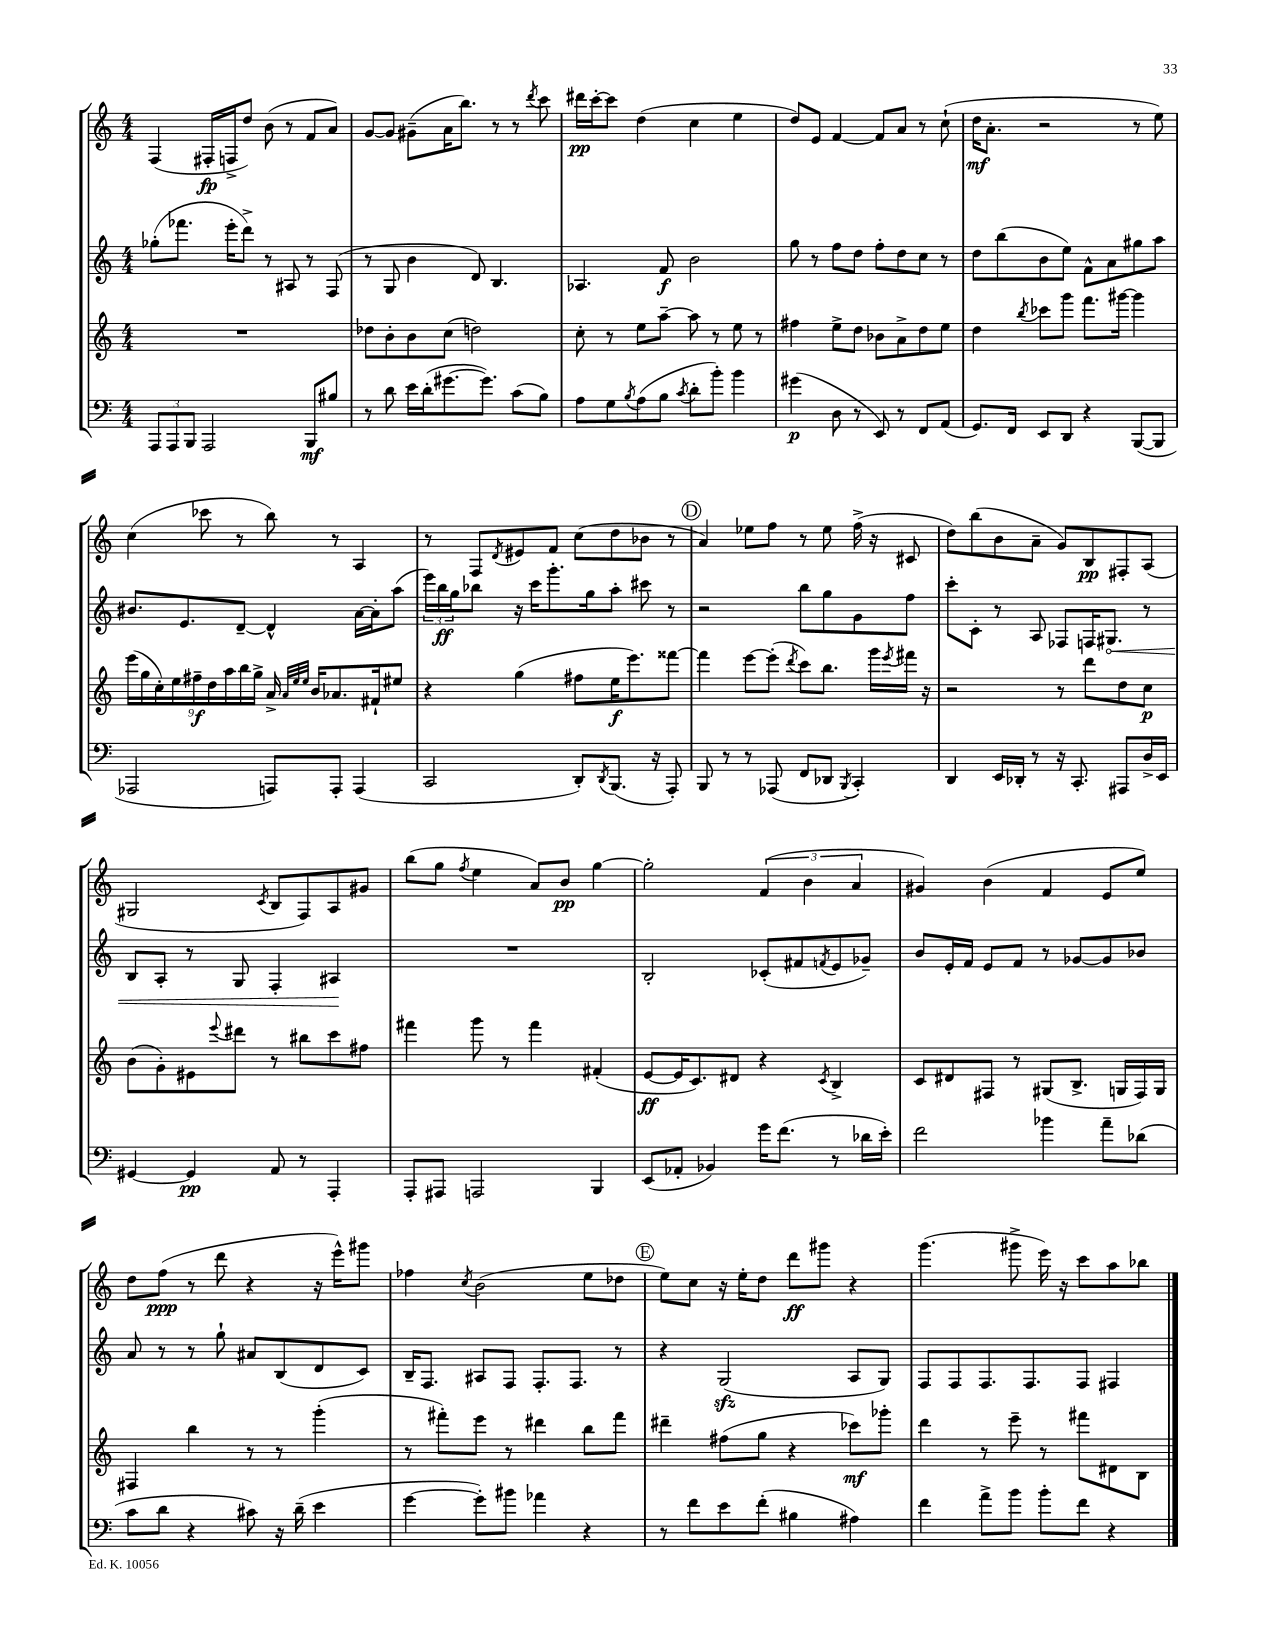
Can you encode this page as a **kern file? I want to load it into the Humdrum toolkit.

**kern	**kern	**kern	**kern
*staff4	*staff3	*staff2	*staff1
*clefF4	*clefG2	*clefG2	*clefG2
*k[]	*k[]	*k[]	*k[]
*M4/4	*M4/4	*M4/4	*M4/4
12AAA/L	1r	(8gg-'\L	(4F/
12AAA/	.	.	.
.	.	8.fff-\J	.
12BBB/J	.	.	.
2AAA/	.	.	16F#'/LL
.	.	16eee'\LK	16F^/J
.	.	8ddd^\J)	8dd/J)
.	.	8r	(8b\
.	.	8A#/	8r
8BBB/L	.	8r	8f/L
8B#/J	.	(8F/	8a/J)
=	=	=	=
8r	8dd-\L	8r	[8g/L
8d\	8b'\	8G/	8g/]J
16e\LL	8b\	4b\	(8g#~\L
(16d'\J	.	.	.
[8.g#\	(8cc\J	.	16a\K
.	.	.	8.bb\J)
.	2dd\)	8d/)	.
8.g#\]J)	.	.	.
.	.	4.B/	8r
(8c\L	.	.	8r
.	.	.	8qddd/
8B\J)	.	.	8ccc\
=	=	=	=
8A\L	8cc'\	4.A-/	16ddd#\LL
.	.	.	[16ccc'\J
8G\	8r	.	8ccc\]J
8qB/	.	.	.
(8A\	8ee\L	.	(4dd\
8B\J	[8aa~\J	8f/	.
8qc/	.	.	.
8d'\L	8aa\]	2b\	4cc\
8b'\J)	8r	.	.
4b\	8ee\	.	4ee\
.	8r	.	.
=	=	=	=
(4g#\	4ff#\	8gg\	8dd/L)
.	.	8r	8e/J
8D\	8ee^\L	8ff\L	[4f/
8r	8dd\J	8dd\J	.
8EE/)	8b-\L	8ff'\L	8f/]L
8r	8a^\	8dd\	8a/J
8FF/L	8dd\	8cc\J	8r
(8AA/J	8ee\J	8r	(8cc`\
=	=	=	=
8.GG/L)	4dd\	8dd\L	16dd\LK
.	.	.	8.a'\J
.	.	(8bb\	.
16FF/Jk	.	.	.
.	8qbb/	.	.
8EE/L	8ccc-\L	8b\	2r
8DD/J	8ggg\J	8ee\J)	.
4r	8.fff\L	8f^^\L	.
.	.	8a\	.
.	[16ggg#\Jk	.	.
([8BBB/L	4ggg#\]	8gg#\	8r
8BBB/]J	.	8aa\J	8ee\)
=	=	=	=
2AAA-/	(18eee\LL	8.b#/L	(4cc\
.	18gg\	.	.
.	18cc'\)	.	.
.	18ee\	.	.
.	.	8.e/	.
.	18ff#~\	.	.
.	.	.	8ccc-\
.	18dd\	.	.
.	18aa\	.	.
.	.	[8d~/J	8r
.	18bb\	.	.
.	18gg^\JJ	.	.
8AAA/L)	16a^/	4d^^/]	8bb\)
.	32qqa/LLL	.	.
.	32qqee/	.	.
.	32qqee/JJJ	.	.
.	16b/LK	.	.
8AAA'/J	8.a-/	.	8r
(4AAA/	.	[16a\LL	4A/
.	16f#`/k	16a'\]J	.
.	8ee#/J	(8aa\J	.
=	=	=	=
2CC/	4r	24eee\LL)	8r
.	.	24bb\	.
.	.	24gg\J	.
.	.	8bb-\J	8F/L
.	.	.	8qd/
.	(4gg\	16r	8e#/
.	.	16ccc\LK	.
.	.	8.ggg'\	8f/J
8DD'/L)	8ff#\L	.	(8cc\L
.	.	16gg\k	.
8qDD/	.	.	.
(8.BBB/J	16ee\K	8aa'\J	8dd\
.	8.eee\)	.	.
.	.	8ccc#\	8b-\J
16r	.	.	.
8AAA'/)	[8fff##\J	8r	8r
=	=	=	=
8BBB/	4fff##\]	2r	4a/)
8r	.	.	.
8r	[8eee\L	.	8ee-\L
(8AAA-/	(8eee'\]J	.	8ff\J
.	8qddd/	.	.
8FF/L	8ccc\L)	8bb\L	8r
8DD-/J	8.bb\J	8gg\	8ee-\
8qBBB/	.	.	.
4CC'/)	.	8g\	(16ff^\
.	16ggg\LL	.	16r
.	8qeee/	.	.
.	16fff#\JJ	8ff\J	8c#/
.	16r	.	.
=	=	=	=
4DD/	2r	8ccc'\L	8dd\L)
.	.	8c'\J	(8bb\
16EE/LL	.	8r	8b\
16DD-'/JJ	.	.	.
8r	.	8A/	8a~\J
16r	8r	8F-/L	8g/L)
8.CC'/	.	.	.
.	8ddd\L	16F/K	8B/
.	.	8.G#/J	.
8AAA#/L	8dd\	.	8F#'/
16D^/L	8cc\J	8r	(8A/J
16EE/JJ	.	.	.
=	=	=	=
[4GG#/	(8b\L	8B/L	2G#/
.	8g'\)	8A'/J	.
4GG#/]	8e#\	8r	.
.	8qqeee/	.	.
.	8ddd#\J	8G/	.
.	.	.	8qc/
8AA/	8r	4F'/	8B/L
8r	8bb#\L	.	8F/)
4AAA'/	8ccc\	4A#/	8A/
.	8ff#\J	.	8g#/J
=	=	=	=
8AAA'/L	4fff#\	1r	(8bb\L
8AAA#/J	.	.	8gg\J
.	.	.	8qff/
2AAA/	8ggg\	.	4ee\
.	8r	.	.
.	4fff#\	.	8a/L)
.	.	.	8b/J
4BBB/	(4f#'/	.	[4gg\
=	=	=	=
(8EE/L	[8e/L	2B'/	2gg'\]
8AA-'/J	16e/]K	.	.
.	8.c/)	.	.
4BB-/)	.	.	.
.	8d#/J	.	.
16g\LK	4r	(8c-'/L	(6f/
(8.f\J	.	.	.
.	.	8f#/	.
.	.	.	6b\
.	8qc/	8qf/	.
8r	4B^/	8e/	.
.	.	.	6a/
16d-\LL	.	8g-~/J)	.
16e'\JJ)	.	.	.
=	=	=	=
2f\	8c/L	8b/L	4g#/)
.	8d#/	16e'/L	.
.	.	16f/JJ	.
.	8F#/J	8e/L	(4b\
.	8r	8f/J	.
4b-\	(8G#/L	8r	4f/
.	8.B^/J	[8g-/L	.
8a~\L	.	8g-/]	8e/L
.	16G/LL	.	.
(8d-\J	16F#/)	8b-/J	8ee/J)
.	16G/JJ	.	.
=	=	=	=
8c\L	4F#/	8a/	8dd\L
8d\J	.	8r	(8ff\J
4r	4bb\	8r	8r
.	.	8gg`\	8ddd\
8c#\)	8r	8a#/L	4r
16r	8r	(8B/	.
(16d~\	.	.	.
4e\	(4ggg'\	8d/	16r
.	.	.	16eee^^\LK)
.	.	8c/J)	8ggg#\J
=	=	=	=
[4g\	8r	16B~/LK	4ff-\
.	.	8.F/J	.
.	8fff#'\L)	.	.
.	.	.	8qcc/
8g'\]L)	8eee\J	8A#/L	(2b\
8b#\J	8r	8F/J	.
4a-\	4ddd#\	8.F'/L	.
.	.	8.F/J	.
4r	8bb\L	.	8ee\L
.	8fff#\J	8r	8dd-\J
=	=	=	=
8r	4ddd#~\	4r	8ee\L)
8f\L	.	.	8cc\J
8e\	(8ff#\L	(2G/	16r
.	.	.	16ee'\LK
(8f'\J	8gg\J	.	8dd\J
4B#\	4r	.	8ddd\L
.	.	.	8ggg#\J
4A#\)	8ccc-\L)	8A/L	4r
.	8ggg-'\J	8G/J)	.
=	=	=	=
4f\	4ddd\	8F/L	(4.ggg\
.	.	8F/	.
8a^\L	8r	8.F/	.
8b\J	8eee~\	.	8ggg#^\
.	.	8.F/	.
8b'\L	8r	.	16eee\)
.	.	.	16r
8f\J	8fff#\L	8F/J	8ccc\L
4r	8d#\	4F#/	8aa\
.	8B\J	.	8bb-\J
==	==	==	==
*-	*-	*-	*-
